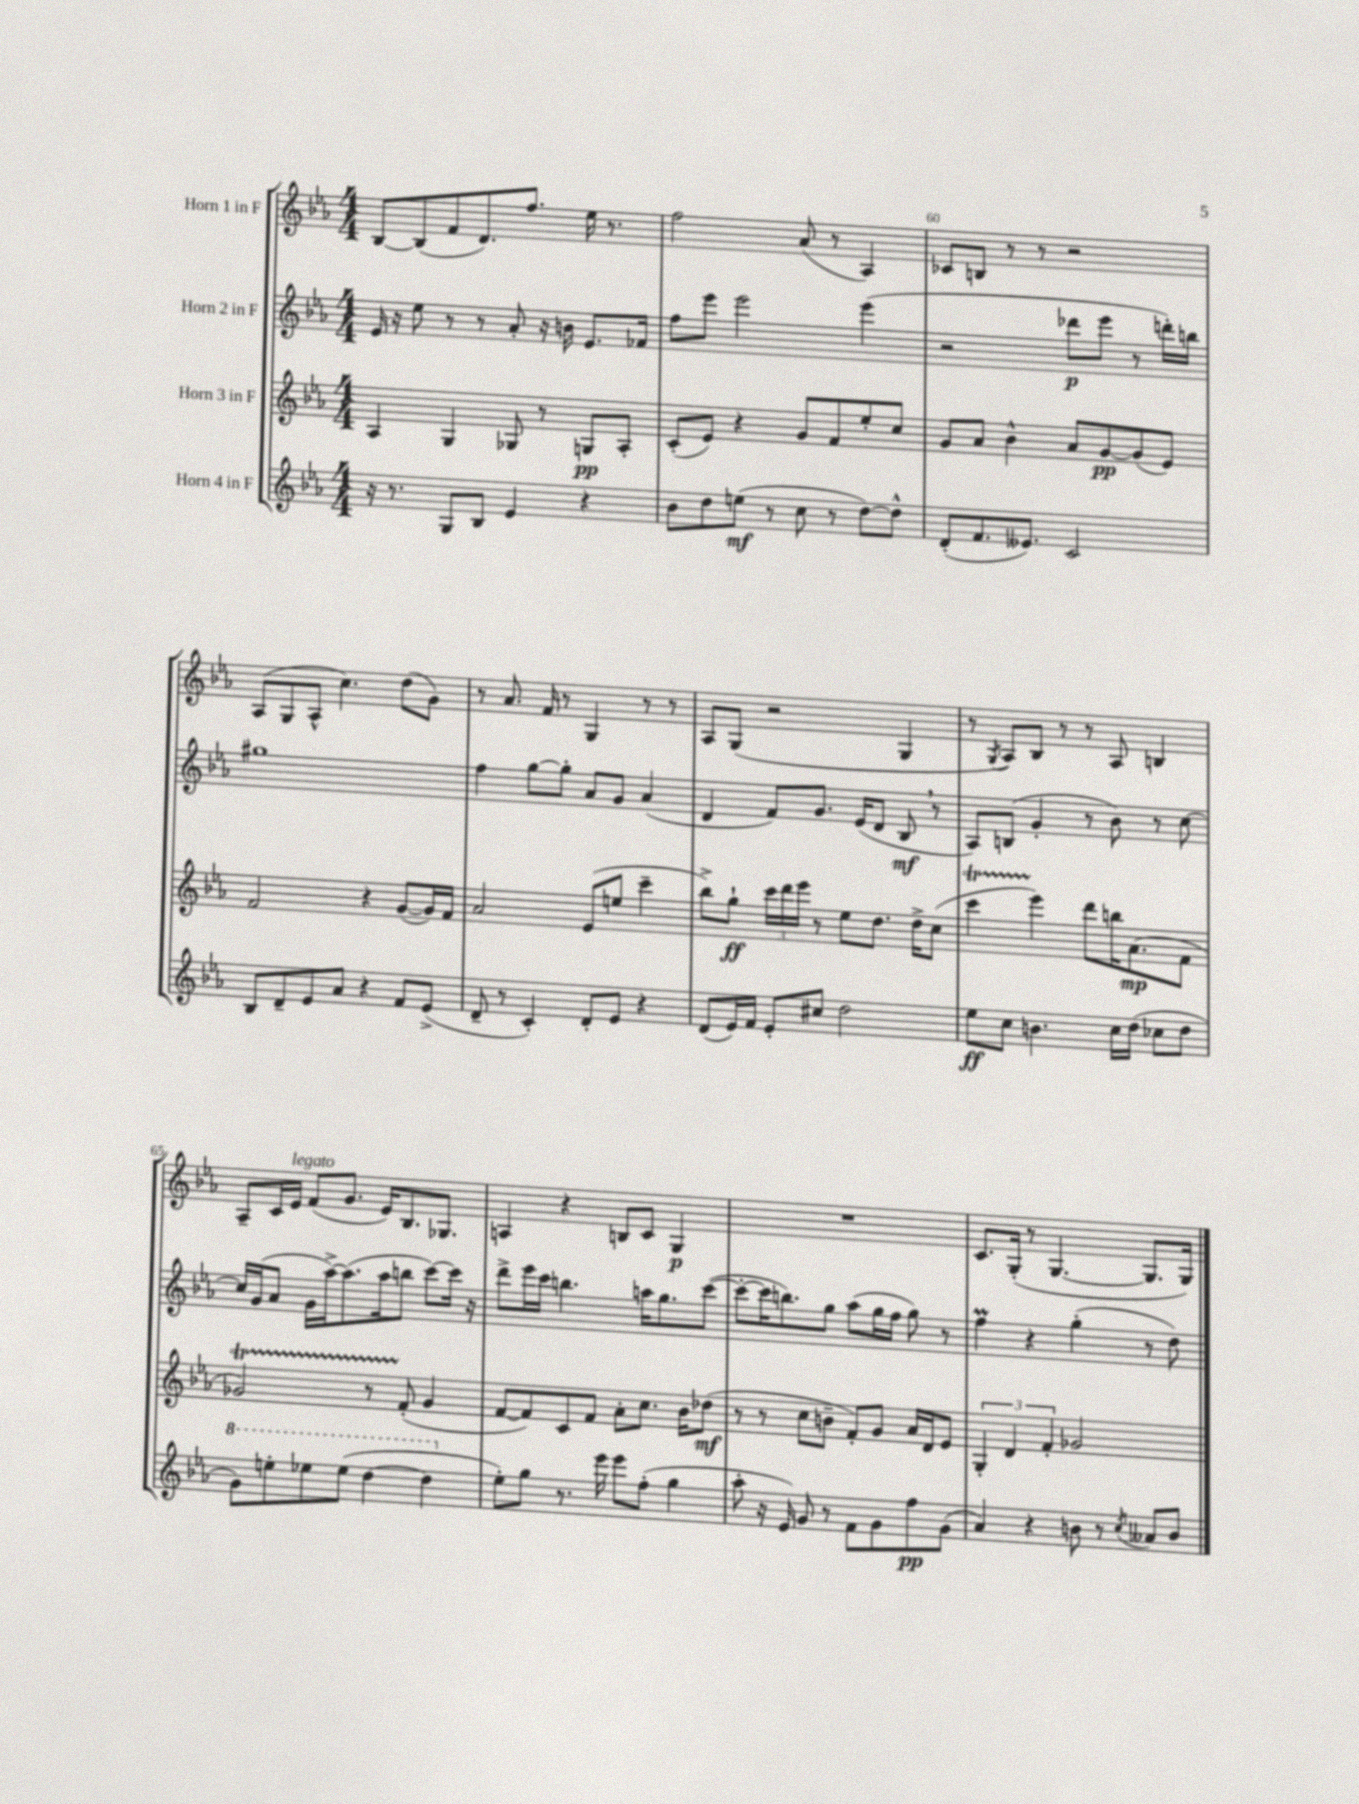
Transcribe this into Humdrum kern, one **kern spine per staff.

**kern	**kern	**kern	**kern
*staff4	*staff3	*staff2	*staff1
*clefG2	*clefG2	*clefG2	*clefG2
*k[b-e-a-]	*k[b-e-a-]	*k[b-e-a-]	*k[b-e-a-]
*M4/4	*M4/4	*M4/4	*M4/4
16r	4A-	16e-	[8B-
8.r	.	16r	.
.	.	8ee-	(8B-]
8G	4G	8r	8f
8B-	.	8r	8.d)
4e-	8G-	8a-'	.
.	.	.	8.ff
.	8r	16r	.
.	.	16b	.
4r	8G	8.e-	16ee-
.	.	.	8.r
.	8A-'	.	.
.	.	16f-	.
=	=	=	=
8b-	(8c'	8ff	2ff
8dd	8e-)	8eee-	.
(8ee	4r	2eee-	.
8r	.	.	.
8cc	8g	.	(8a-
8r	8f	.	8r
[8dd)	8ee-'	(4eee-	4A-)
8dd^^]	8cc	.	.
=	=	=	=
(8d'	8g	2r	8c-
8.f	8a-	.	8B
.	4b-^^	.	8r
8.e--)	.	.	.
.	.	.	8r
2c	8a-	8ddd-	2r
.	[8g	8eee-	.
.	(8g]	8r	.
.	8e-)	16ddd')	.
.	.	16bb	.
=	=	=	=
8B-	2f	1gg#	(8A-
8d~	.	.	8G
8e-	.	.	8A-^^
8a-	.	.	4.cc)
4r	4r	.	.
8f	([8g	.	(8dd
(8e-^	16g])	.	8g)
.	16f	.	.
=	=	=	=
8d~	2a-	4ff	8r
8r	.	.	8.a-
4c')	.	[8gg	.
.	.	.	16f
.	.	8gg']	8r
8d'	(8e-	8a-	4G
8e-	8ee	8g	.
4r	4ccc~	(4a-	8r
.	.	.	8r
=	=	=	=
(8d	8bb-^)	4d	8A-
16e-)	8gg`	.	(8G
16f	.	.	.
8e-'	24ccc	8f)	2r
.	24ddd	.	.
.	24eee-	.	.
8cc#	8r	8.g	.
2dd	8ee-	.	.
.	.	(16e-	.
.	8.dd	8d	.
.	.	8B-	4G
.	16dd^	.	.
.	(8cc	8r	.
=	=	=	=
8ee-	4ccc	8A-)	8r
.	.	.	8qG
8cc	.	(8B	8A-)
4.b	4eee-)	4g'	8B-
.	.	.	8r
.	8ddd	8r	8r
16cc	16bb	8b-)	8A-
(16dd	(8.a-	.	.
8cc-	.	8r	4B
8dd	8f	[8cc	.
=	=	=	=
8gg)	2g-)	16cc]	8A-~
.	.	(16g	.
8eee'	.	8a-	16c
.	.	.	16e-
8eee-	.	16g	(8f
.	.	[16aa-^)	.
(8eee-	.	(8.aa-]	8.g
[4ddd	8r	.	.
.	.	16aa-	16e-)
.	(8f'	8bb	8.B-
4ddd]	4g-	[8ccc)	.
.	.	.	8.G-
.	.	16ccc]	.
.	.	16r	.
=	=	=	=
8ee-')	[8f	8ddd^	4A
8gg	8f])	16eee-	.
.	.	16ccc	.
8.r	8c	4.bb	4r
.	8f	.	.
16eee-	.	.	.
8eee-	8a-'	.	8B
(8ff'	8.cc	16aa	8c
.	.	8.gg	.
4gg	.	.	4G
.	16b-	.	.
.	(8dd-	([8ccc	.
=	=	=	=
8aa-'	8r	8ccc'_	1r
16r	8r	16ccc]	.
16e-)	.	8.bb)	.
8g	8cc	.	.
8r	8b~	8gg	.
8f	8f')	(8aa-	.
8g	8g	16gg	.
.	.	16ff	.
8ff	16a-	8gg)	.
.	16d	.	.
(8g	8e-	8r	.
=	=	=	=
4a-)	6G'	4ff	8.c
.	6d	.	.
.	.	.	(16G'
4r	.	4r	8r
.	6f'	.	.
.	.	.	[4.G
8b	2g-	(4gg'	.
8r	.	.	.
8qcc	.	.	.
8a--	.	8r	8.G]
8b	.	8dd)	.
.	.	.	16G)
==	==	==	==
*-	*-	*-	*-
